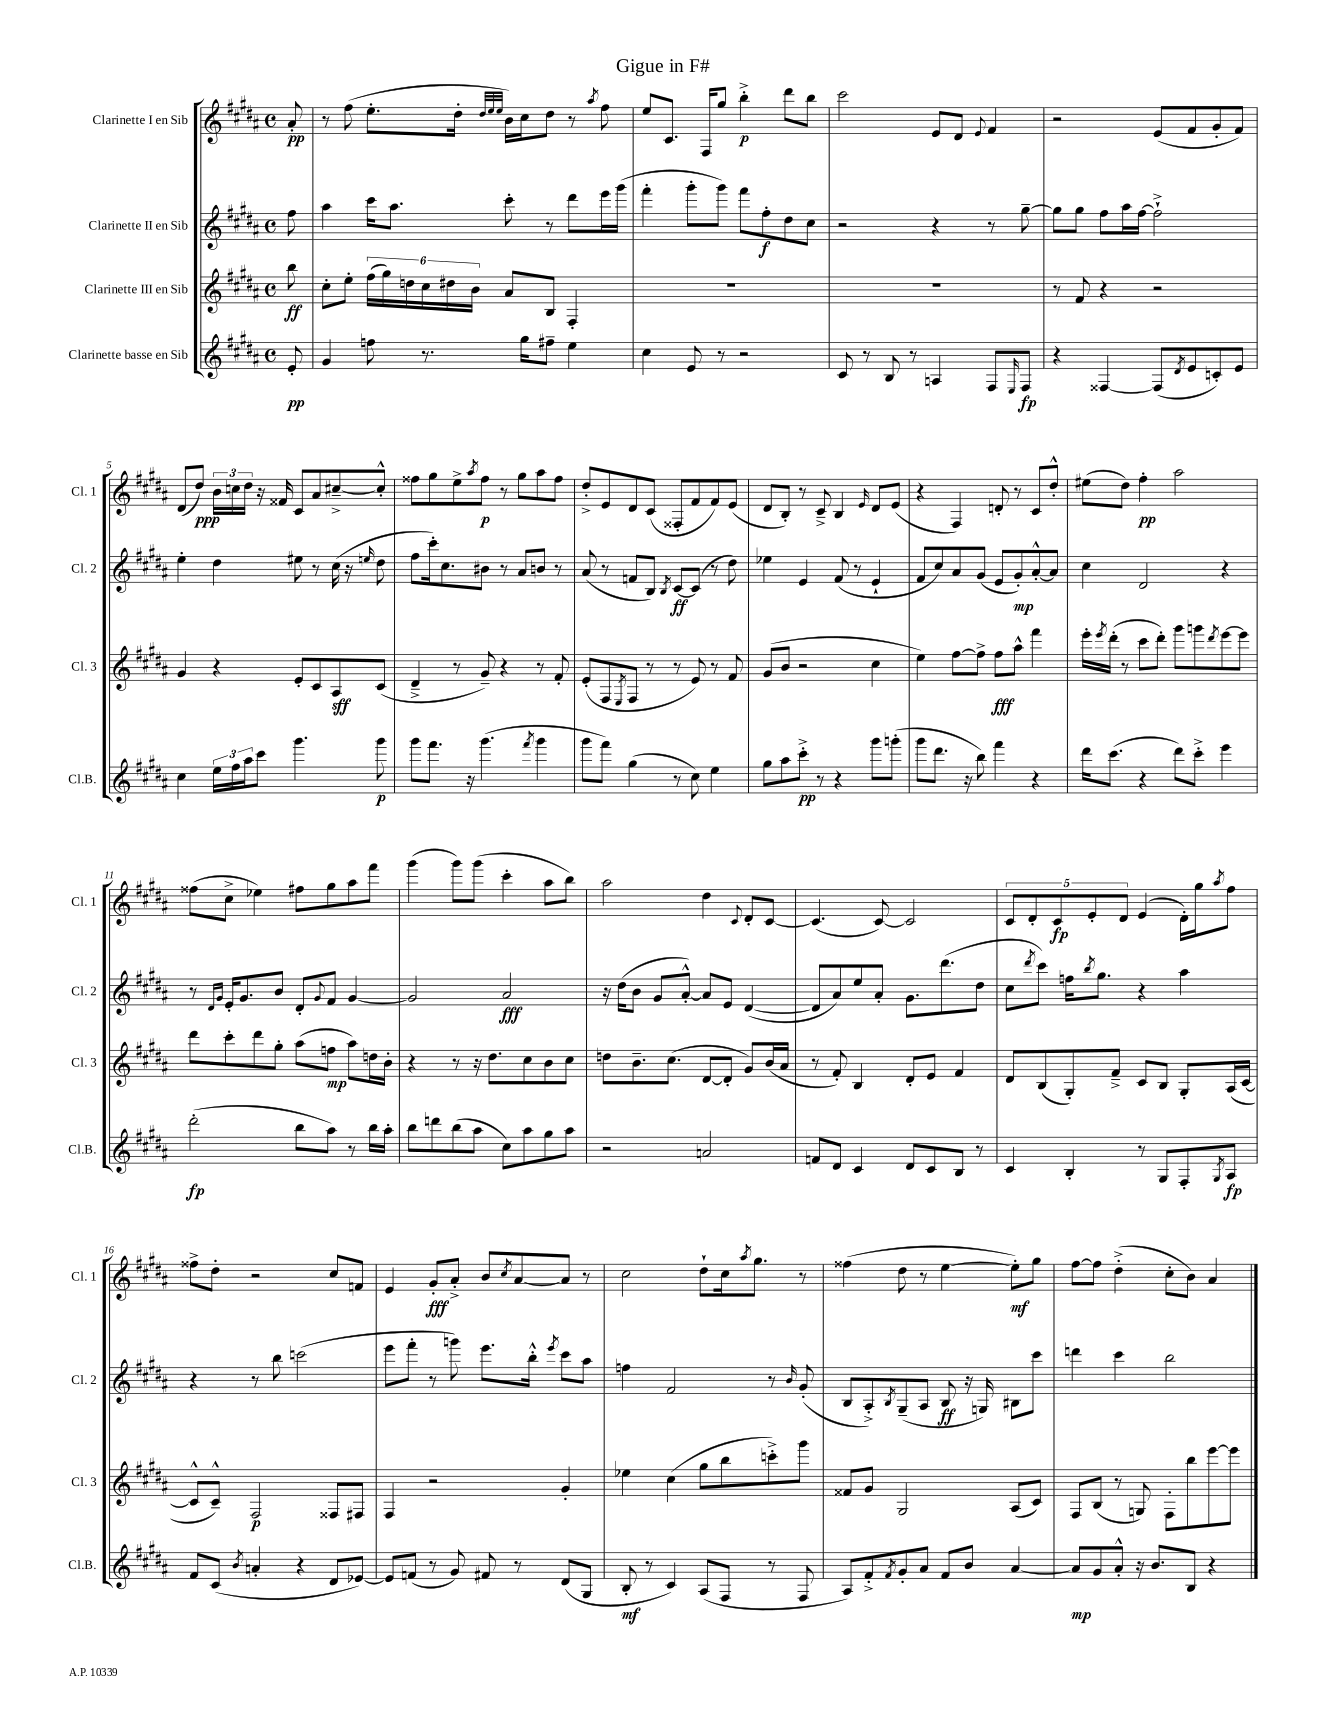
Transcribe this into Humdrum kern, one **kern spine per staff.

**kern	**kern	**kern	**kern
*staff4	*staff3	*staff2	*staff1
*clefG2	*clefG2	*clefG2	*clefG2
*k[f#c#g#d#a#]	*k[f#c#g#d#a#]	*k[f#c#g#d#a#]	*k[f#c#g#d#a#]
*M4/4	*M4/4	*M4/4	*M4/4
*met(c)	*met(c)	*met(c)	*met(c)
8e'	8bb	8ff#	8a#'
=	=	=	=
4g#	8cc#'	4aa#	8r
.	8ee'	.	(8ff#
8ff	(24ff#	16ccc#	8.ee'
.	24gg#)	.	.
.	.	8.aa#	.
.	24dd	.	.
8.r	24cc#	.	.
.	24dd#	.	.
.	.	.	16dd#'
.	24b	.	.
.	.	.	32qqdd#
.	.	.	32qqee
.	.	.	32qqee
.	8a#	8ccc#'	16b)
16gg#	.	.	16cc#
8ff#~	8B	8r	8dd#
4ee	4F#'	8ddd#	8r
.	.	.	8qaa#
.	.	16eee	8ff#
.	.	(16ggg#	.
=	=	=	=
4cc#	1r	4fff#'	8ee
.	.	.	8.c#
8e	.	8ggg#'	.
.	.	.	16F#
8r	.	8ggg#)	8gg#
2r	.	8fff#	4bb'^
.	.	8ff#'	.
.	.	8dd#	8ddd#
.	.	8cc#	8bb
=	=	=	=
8c#	1r	2r	2ccc#
8r	.	.	.
8B	.	.	.
8r	.	.	.
4A	.	4r	8e
.	.	.	8d#
.	.	.	8qqe
8F#	.	8r	4f#
16qqE	.	.	.
8F#	.	[8gg#~	.
=	=	=	=
4r	8r	8gg#]	2r
.	8f#	8gg#	.
[4F##	4r	8ff#	.
.	.	16aa#	.
.	.	[16ff#	.
(8F##]	2r	2ff#`^]	(8e
8qd#	.	.	.
8e	.	.	8f#
8c')	.	.	8g#'
8e	.	.	8f#)
=	=	=	=
4cc#	4g#	4ee'	(8d#
.	.	.	8dd#)
24ee	4r	4dd#	24b
24ff#	.	.	24cc
24aa#	.	.	24dd#
8ccc#	.	.	16r
.	.	.	16f##
4.ggg#	8e'	8ee#	8c#
.	8c#	8r	8a#
.	8A#	(16cc#	[8cc#~^
.	.	16r	.
.	.	16qqee	.
8ggg#	(8c#	8dd#	8cc#'^^]
=	=	=	=
8ggg#	4d#~^	8ff#	8ff##
8.fff#	.	16ccc#')	8gg#
.	.	8.cc#	.
.	8r	.	8ee^
16r	.	.	.
.	.	.	8qaa#
(4.ggg#	8g#~)	8b#	8ff##
.	4r	8r	8r
.	.	8a#	8gg#
8qfff#	.	.	.
4ggg#	8r	8b	8aa#
.	8f#'	8r	8ff##
=	=	=	=
8ggg#	(8e'	(8a#	8dd#'^
8fff#)	8F#	8r	8e
.	8qE	.	.
(4gg#	8F#	8f	8d#
.	8r	8B)	(8c#
.	.	8qB	.
8r	8r	[8c#	8F##'
8cc#)	8e)	(8c#]	8f#
4ee	8r	8r	8f#)
.	8f#	8dd#)	(8e
=	=	=	=
8gg#	(8g#	4ee-	8d#
8aa#	8b	.	8B')
8ccc#'^	2r	4e	8r
8r	.	.	8c#~^
4r	.	(8f#	4B
.	.	8r	.
.	.	.	16qqe
8ggg#	4cc#	4e`	8d#
(8ggg'	.	.	(8e
=	=	=	=
8ggg#	4ee)	8f#	4r
8.ddd#	.	8cc#)	.
.	[8ff#	8a#	4F#)
16r	.	.	.
8bb)	8ff#^]	(8g#	.
4fff#	8ff#	8e	8d'
.	8aa#^^	8g#')	8r
4r	4fff#	[8a#'^^	8c#
.	.	8a#]	8dd#'^^
=	=	=	=
16ddd#	16eee'	4cc#	(8ee#
.	8qeee	.	.
(8.ccc#	(16ddd#'	.	.
.	8r	.	8dd#)
4r	8ccc#	2d#	4ff#'
.	8ddd#')	.	.
8ddd#)	8ggg#	.	2aa#
8ccc#'^	8ggg	.	.
.	8qddd#	.	.
4eee	[8eee	4r	.
.	8eee]	.	.
=	=	=	=
(2ddd#'	8ddd#	8r	(8ff##
.	.	16qqd#	.
.	.	16qqg#	.
.	8ccc#'	16e'	8cc#^
.	.	8.g#	.
.	8ddd#	.	4ee-)
.	8gg#'	8b	.
8bb	(8aa#	8d#'	8ff#
.	.	8qqg#	.
8aa#)	8ff	8f#	8gg#
8r	8aa#)	[4g#	8aa#
16bb	16dd	.	8fff#
16aa#'	16b'	.	.
=	=	=	=
8bb	4r	2g#]	(4ggg#
8ddd	.	.	.
(8bb	8r	.	8ggg#)
8aa#	16r	.	(8ggg#
.	8.dd#	.	.
8cc#)	.	2a#	4ccc#'
8aa#	8cc#	.	.
8gg#	8b	.	8aa#
8aa#	8cc#	.	8bb)
=	=	=	=
2r	8dd	16r	2aa#
.	.	(16dd#	.
.	8.b~	8b	.
.	.	8g#	.
.	(8.cc#	.	.
.	.	[8a#'^^)	.
2a	[8d#	8a#]	4dd#
.	8d#']	8e	.
.	.	.	8qqc#
.	8g#)	([4d#	8d#'
.	(16b	.	[8c#
.	16a#	.	.
=	=	=	=
8f	8r	8d#]	(4.c#]
8d#	8f#')	8a#)	.
4c#	4B	8ee	.
.	.	8a#'	[8c#)
8d#	8d#'	8.g#	2c#]
8c#	8e	.	.
.	.	(8.ddd#	.
8B	4f#	.	.
8r	.	8dd#	.
=	=	=	=
4c#	8d#	8cc#	10c#
.	.	.	10d#'
.	.	8qddd#	.
.	(8B	8ccc#)	.
.	.	.	10c#
4B'	8G#')	16ff	.
.	.	.	10e'
.	.	8qbb	.
.	.	8.gg#	.
.	8f#~^	.	.
.	.	.	10d#
8r	8c#	4r	(4e
8G#	8B	.	.
8F#'	8G#'	4aa#	16d#')
.	.	.	16gg#
8qG#	.	.	8qaa#
8A#	(16A#	.	8ff#
.	[16c#	.	.
=	=	=	=
8f#	8c#^^]	4r	8ff##^
(8c#	8c#~^^)	.	8dd#'
8qb	.	.	.
4a'	2F#	8r	2r
.	.	8bb	.
4r	.	(2ccc	.
8d#	8F##	.	8cc#
[8e-)	8F#	.	8f
=	=	=	=
8e-]	4F#	8eee	4e
(8f	.	8fff#'	.
8r	2r	8r	8g#'
8g#)	.	8ggg)	8a#'^
8f#	.	8.eee	8b
.	.	.	8qcc#
8r	.	.	[8a#
.	.	16bb'^^	.
.	.	8qeee	.
(8d#	4g#'	8ccc#	8a#]
8G#	.	8aa#	8r
=	=	=	=
8B'	4ee-	4ff	2cc#
8r	.	.	.
4c#)	(4cc#	2f#	.
(8A#	8gg#	.	8dd#`
8F#	8bb	.	16cc#
.	.	.	8qaa#
.	.	.	8.gg#
8r	8ccc'^)	8r	.
.	.	16qqb	.
8F#	8ggg#	(8g#'	8r
=	=	=	=
8A#)	8f##	8B	(4ff##
8f#'^	8g#	8A#'^)	.
8qf#	.	8qB	.
8g#'	2G#	(8G#~	8dd#
8a#	.	8A#	8r
8f#	.	8B	[4ee
8b	.	16r	.
.	.	16G)	.
[4a#	(8A#	8B#	8ee'])
.	8c#)	8ccc#	8gg#
=	=	=	=
8a#]	8F#	4ddd	[8ff#
8g#	(8B	.	8ff#]
8a#'^^	8r	4ccc#	(4dd#'^
16r	8G)	.	.
8.b	.	.	.
.	8F#'	2bb	8cc#'
8B	8bb	.	8b)
4r	[8eee	.	4a#
.	8eee]	.	.
==	==	==	==
*-	*-	*-	*-
